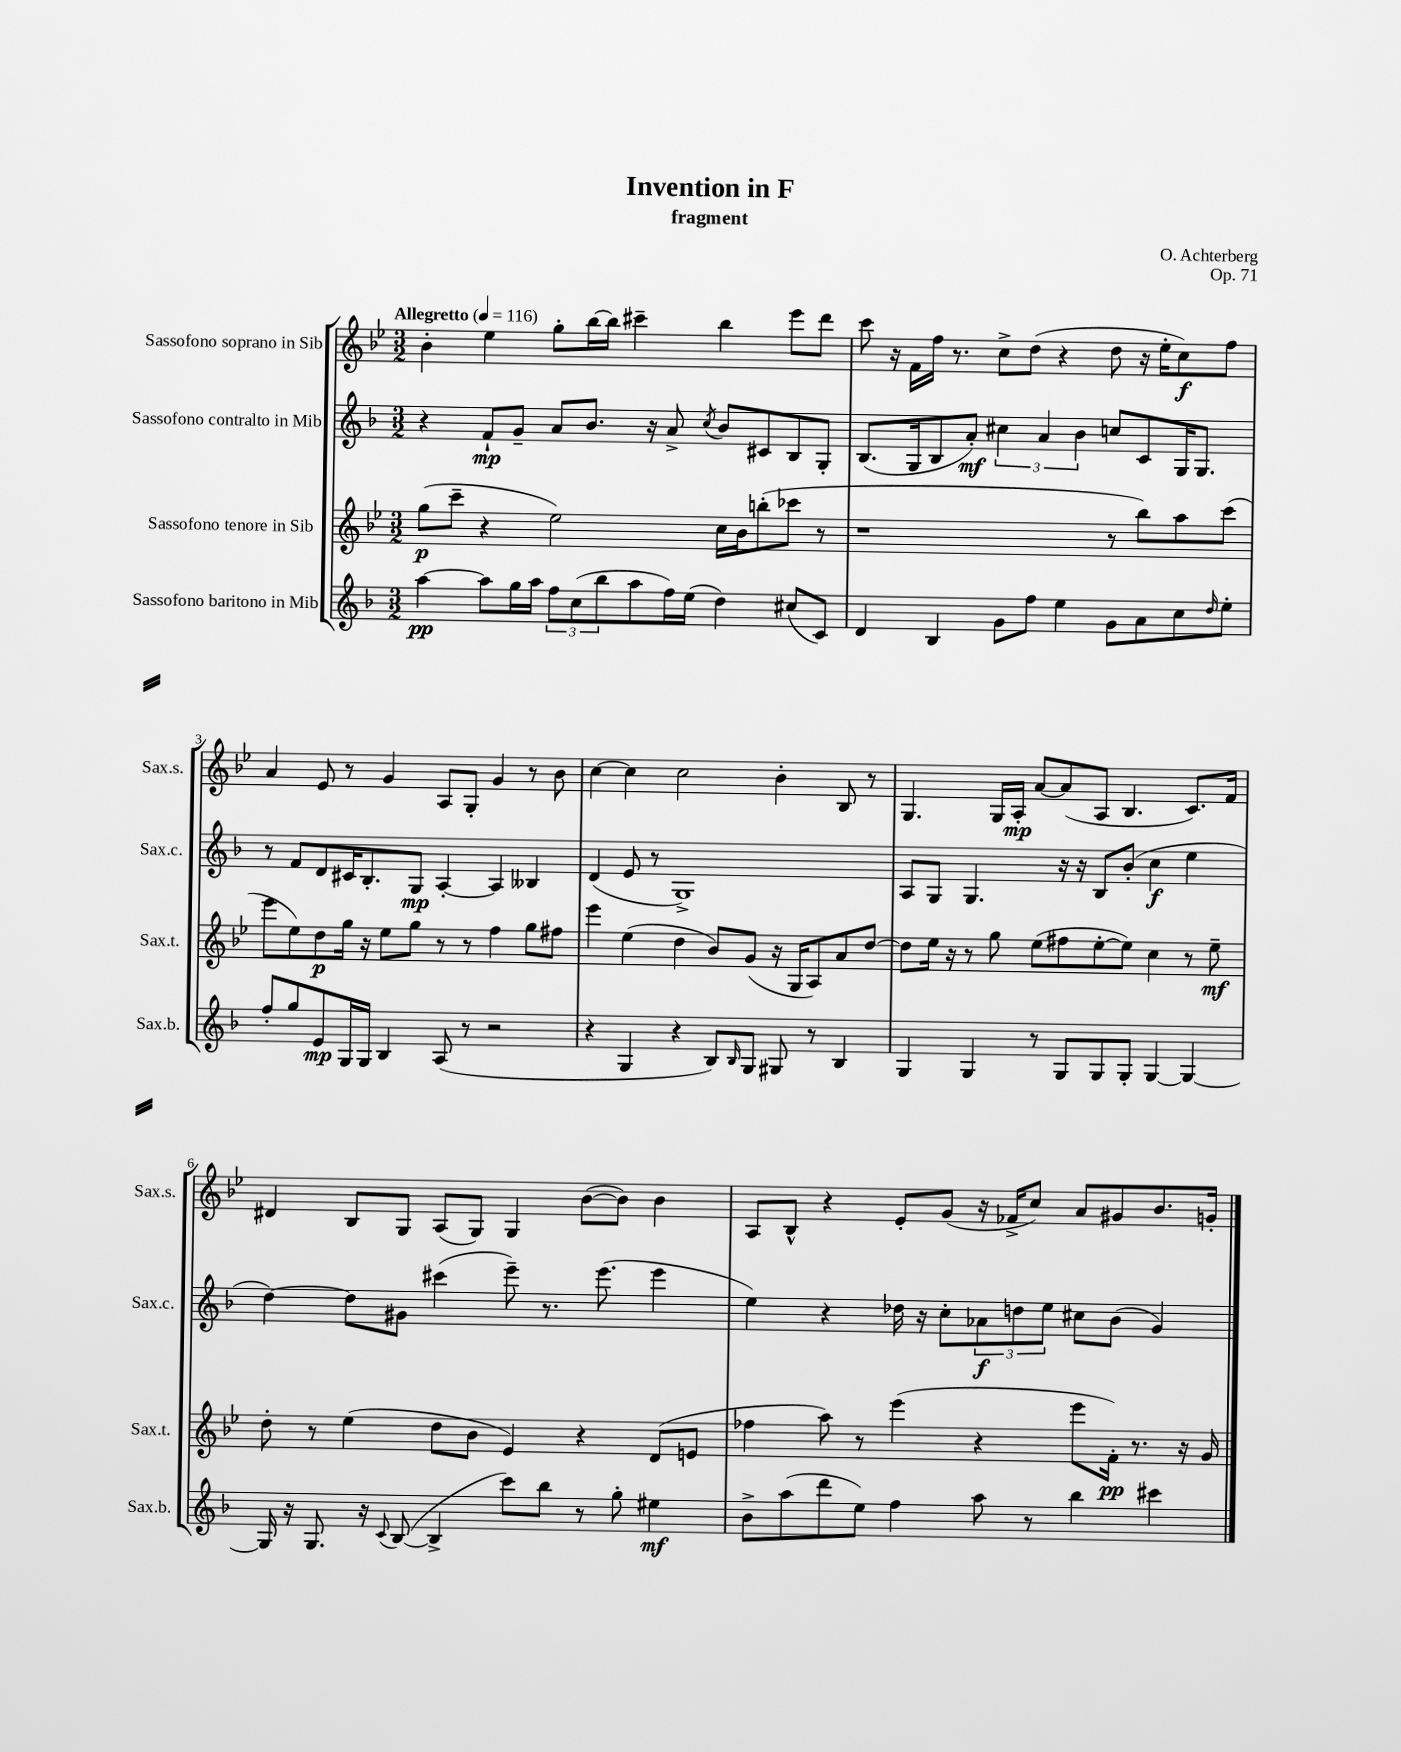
\header { title = "Invention in F" composer = "O. Achterberg" subtitle = "fragment" opus = "Op. 71" }
<<
\new StaffGroup <<
\new Staff = "s0" \with { instrumentName = "Sassofono soprano in Sib" shortInstrumentName = "Sax.s." } {
    \clef treble \key bes \major \numericTimeSignature \time 3/2 \tempo "Allegretto" 4 = 116
    bes'4-. ees''4 g''8-. bes''16~ bes''16 cis'''4-- bes''4 ees'''8 d'''8 |
    c'''8 r16 f'16 f''16 r8. c''8-> d''8( r4 d''8 r16 ees''16-. c''8\f) f''8 |
    a'4 ees'8 r8 g'4 a8 g8-. g'4 r8 bes'8 |
    c''4~ c''4 c''2 bes'4-. bes8 r8 |
    g4. g16 a16-.\mp a'8~ a'8( a8 bes4. c'8.) f'16 |
    dis'4 bes8 g8 a8( g8) g4 bes'8~( bes'8) bes'4 |
    a8 bes8-^ r4 ees'8-. g'8( r16 fes'16-> c''8) a'8 gis'8 bes'8. g'16-. \bar "|." |
}
\new Staff = "s1" \with { instrumentName = "Sassofono contralto in Mib" shortInstrumentName = "Sax.c." } {
    \clef treble \key f \major \numericTimeSignature \time 3/2
    r4 f'8-!\mp g'8-- a'8 bes'8. r16 a'8-> \acciaccatura { c''8 } bes'8 cis'8 bes8 g8-. |
    bes8.( g16 bes8 a'8-.\mf) \tuplet 3/2 { cis''4 a'4 bes'4 } c''8 c'8 g16 g8. |
    r8 f'8 d'8 cis'16 bes8.-. g8\mp a4~-. a4 beses4 |
    d'4( e'8 r8 g1->) |
    a8 g8 g4. r16 r16 bes8 bes'8-.( c''4\f e''4 |
    d''4~) d''8 gis'8 cis'''4( e'''8--) r8. e'''8.( e'''4 |
    e''4) r4 des''16 r16 c''8-. \tuplet 3/2 { aes'8\f d''8 e''8 } cis''8 bes'8( g'4) \bar "|." |
}
\new Staff = "s2" \with { instrumentName = "Sassofono tenore in Sib" shortInstrumentName = "Sax.t." } {
    \clef treble \key bes \major \numericTimeSignature \time 3/2
    g''8\p( c'''8-- r4 ees''2) c''16 bes'16 b''8-.( ces'''8 r8 |
    r1 r8 bes''8) a''8 c'''8( |
    ees'''8 ees''8) d''8\p g''16 r16 ees''8 g''8 r8 r8 f''4 g''8 fis''8 |
    ees'''4 ees''4( d''4 bes'8) g'8( r16 g16 a8) a'8 d''8~ |
    d''8 ees''16 r16 r8 g''8 ees''8( fis''8 ees''8~-. ees''8) c''4 r8 ees''8--\mf |
    d''8-. r8 ees''4( d''8 bes'8 ees'4) r4 d'8( e'8 |
    fes''4 a''8) r8 ees'''4( r4 ees'''8 f'16-.\pp) r8. r16 g'16 \bar "|." |
}
\new Staff = "s3" \with { instrumentName = "Sassofono baritono in Mib" shortInstrumentName = "Sax.b." } {
    \clef treble \key f \major \numericTimeSignature \time 3/2
    a''4~\pp a''8 g''16 a''16 \tuplet 3/2 { f''8 c''8( bes''8 } a''8 f''16) e''16( d''4) cis''8( c'8) |
    d'4 bes4 g'8 f''8 e''4 g'8 a'8 c''8 \grace { d''16 } e''8-. |
    f''8-. g''8 e'8\mp g16 g16 bes4 a8( r8 r2 |
    r4 g4 r4 bes8) \grace { bes16 } g8 gis8 r8 bes4 |
    g4 g4 r8 g8 g8 g8-. g4~ g4~ |
    g16 r16 g8. r16 \appoggiatura { c'8 } bes8~( bes4-> c'''8) bes''8 r8 g''8-. eis''4\mf |
    bes'8-> a''8( d'''8 e''8) f''4 a''8 r8 bes''4 cis'''4 \bar "|." |
}
>>
>>
